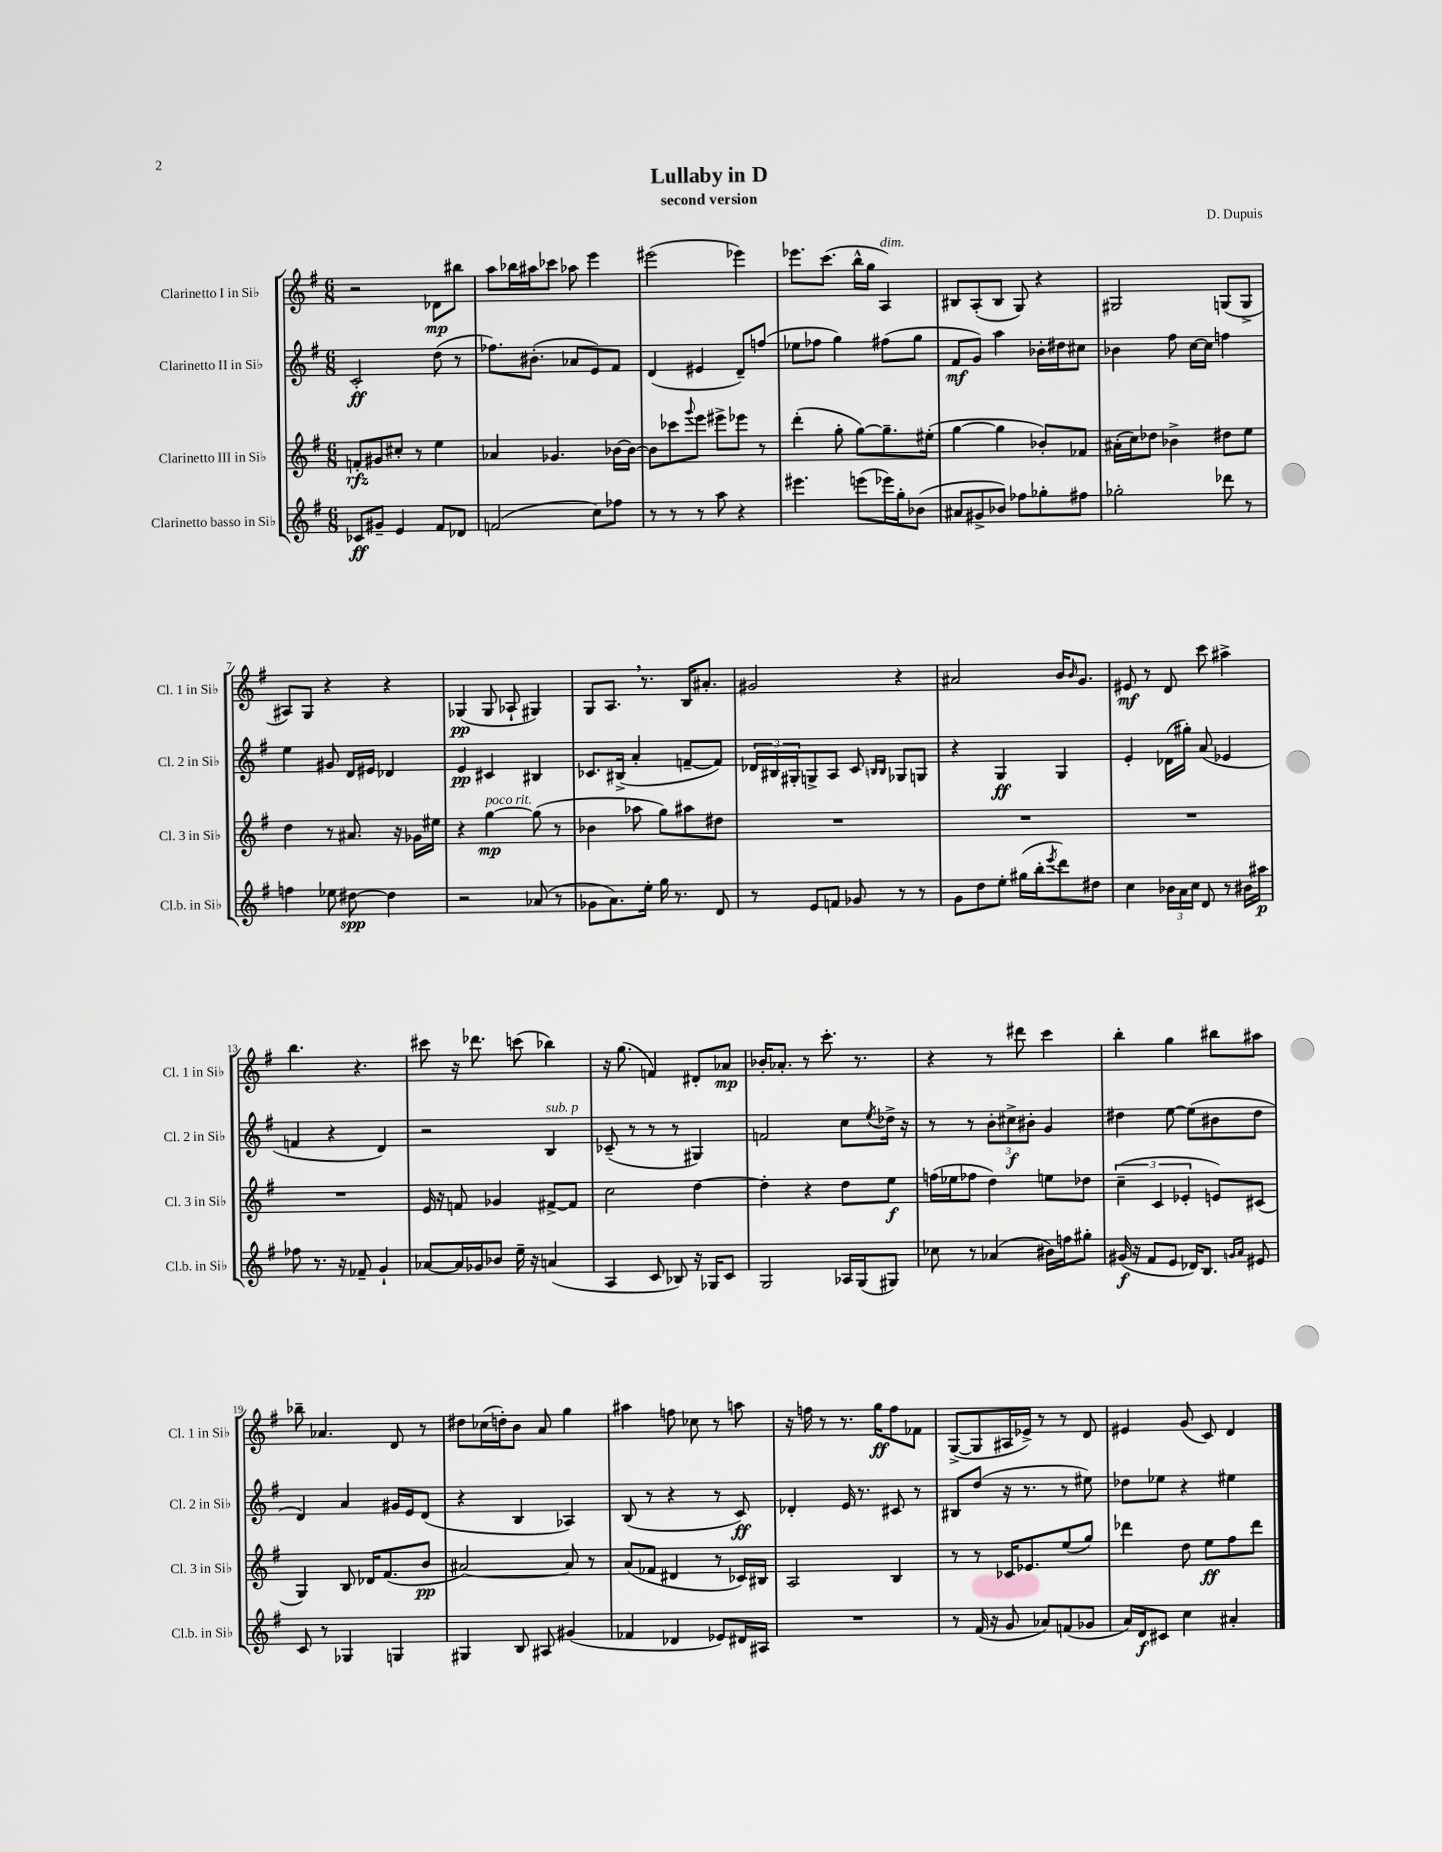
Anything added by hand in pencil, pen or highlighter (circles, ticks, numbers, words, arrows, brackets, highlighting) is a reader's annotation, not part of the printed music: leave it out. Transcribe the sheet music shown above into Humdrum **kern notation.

**kern	**kern	**kern	**kern
*staff4	*staff3	*staff2	*staff1
*clefG2	*clefG2	*clefG2	*clefG2
*k[f#]	*k[f#]	*k[f#]	*k[f#]
*M6/8	*M6/8	*M6/8	*M6/8
8c-	8f'	2c'	2r
8g#~	8g#	.	.
4e	8cc#'	.	.
.	8r	.	.
8f#	4ee	(8dd	8d-
8d-	.	8r	8bb#
=	=	=	=
(2f	4a-	8.ff-)	8aa
.	.	.	16bb-
.	.	(8.b#'	16aa#
.	4.g-	.	8ccc-
.	.	8a-	8aa-
8cc)	.	8e)	4eee
8ff-	[16b-	8f#	.
.	16b-_	.	.
=	=	=	=
8r	8b-]	(4d	(2eee#
8r	8ccc-	.	.
.	8qqggg	.	.
8r	8eee	4e#	.
8aa	8eee#^	.	.
4r	8eee-	8d~)	4eee-)
.	8r	(8ff	.
=	=	=	=
4.eee#	(4ddd'	8ee-	8.eee-
.	.	8ff-	.
.	.	.	(8.ccc
.	8gg'	4gg)	.
(8eee	[8gg)	.	16bb^^
.	.	.	16gg
16eee-)	8.gg~]	(8ff#	4A)
16gg'	.	.	.
(8b-	.	8gg	.
.	(16ee#'	.	.
=	=	=	=
8a#	[4gg	8f#	8B#
8g#^	.	8g)	(8A'
8b-)	4gg]	4aa	8B#
8ff-	.	.	8G)
8gg-'	8b-')	16b-'	4r
.	.	16dd#	.
8ff#	8f-	8cc#	.
=	=	=	=
2gg-'	(16a#'	4b-	2G#
.	16cc)	.	.
.	8dd-	.	.
.	4b-^	8ff#	.
.	.	[16cc	.
.	.	16cc]	.
8ddd-	8dd#	4ff	(8G
8r	8ee	.	8G^
=	=	=	=
4ff	4dd	4ee	8A#)
.	.	.	8G
8ee-	8r	8g#	4r
[8dd#	8.a#	16d	.
.	.	16e#	.
4dd#]	.	4d-	4r
.	16r	.	.
.	16g-	.	.
.	16ee#	.	.
=	=	=	=
2r	4r	4e	(4G-
.	[4gg	4c#	8G-
.	.	.	8A-`
(8a-	(8gg]	4B#	4G#)
8r	8r	.	.
=	=	=	=
8g-	4b-	8.c-	8G
8.a)	.	.	8.A
.	.	(16B#^	.
.	8aa-	4a'	.
16ee'	.	.	8.r
16gg	8gg)	.	.
8.r	.	.	.
.	8aa#	[8f~	16B
.	.	.	8.a#'
8d	8dd#	8f])	.
=	=	=	=
8r	2.r	24d-	2g#
.	.	24B#	.
.	.	24G#'	.
8e	.	8G^	.
8f	.	8A	.
8g-	.	8c	.
.	.	16qqB	.
.	.	16qqB	.
8r	.	8G-	4r
8r	.	8G	.
=	=	=	=
8g	2.r	4r	2a#
8dd	.	.	.
8ee'	.	4G	.
(16gg#	.	.	.
16bb'	.	.	.
8qeee	.	.	.
8ddd)	.	4G	16b
.	.	.	16qqb
.	.	.	8.g
8dd#	.	.	.
=	=	=	=
4cc	2.r	4e'	8e#
.	.	.	8r
24b-	.	(16d-	8d
24a	.	.	.
.	.	16gg#')	.
24cc	.	.	.
8d	.	(8a	8ccc
8r	.	4e-	4aa#^
16b#	.	.	.
16aa#	.	.	.
=	=	=	=
8ff-	2.r	4f	4.bb
8.r	.	.	.
.	.	4r	.
16r	.	.	.
8f-~	.	.	4.r
4g`	.	4d)	.
=	=	=	=
[8a-	16e	2r	8ccc#
.	16r	.	.
16a-]	8f	.	16r
16g-	.	.	8.ddd-
8b-	4g-	.	.
16ee~	.	.	(8ccc
16r	.	.	.
(4a	[8f#^	4B	4bb-)
.	8f#]	.	.
=	=	=	=
4A	2cc	(8c-~	16r
.	.	.	(8.gg
.	.	8r	.
8c	.	8r	4f)
8B-)	.	8r	.
16r	[4dd	4G#)	8d#'
16G-	.	.	.
8c	.	.	8a-
=	=	=	=
2G	4dd']	2f	16b-'
.	.	.	8.a-'
.	4r	.	8r
.	.	.	8.ccc'
16A-	8dd	8cc	.
(16G	.	.	8.r
.	.	8qee	.
8G#)	8ee	16dd-^	.
.	.	16r	.
=	=	=	=
8cc-	(16ff	8r	4r
.	16ee-	.	.
8r	8ff-	8r	.
(4a-	4dd)	12b'	8r
.	.	12cc#^	.
.	.	.	8ddd#
.	.	12b#'	.
16b#)	8ee	4g	4ccc
16ff	.	.	.
8gg#'	8dd-	.	.
=	=	=	=
(16g#	(6cc~	4dd#	4bb'
16r	.	.	.
8f#	.	.	.
.	6c	.	.
8e	.	[8ee	4gg
.	6e-'	.	.
16d-)	.	(8ee]	.
8.B	.	.	.
.	8e)	8b#	8bb#
16qqg	.	.	.
16qqa	.	.	.
8e#	(8c#	8dd#	8aa#
=	=	=	=
8c	4G)	4d)	8bb-~
8r	.	.	4.a-
4G-	8B	4a	.
.	16d-	.	.
.	(8.f#	.	.
4G	.	16g#	8d
.	.	16e	.
.	8b	(8d	8r
=	=	=	=
4G#	[2a#)	4r	8dd#
.	.	.	(16cc-
.	.	.	16dd')
8B	.	4B	8b
8A#	.	.	8a
(4g#	8a#]	4A-)	4gg
.	8r	.	.
=	=	=	=
4f-	(8a	(8B	4aa#
.	8f-	8r	.
4d-	4d#	4r	8ff
.	.	.	8cc-
8e-)	8r	8r	8r
16d#	16c-)	8c)	8aa
16A#	16B#	.	.
=	=	=	=
2.r	2A	4d-'	16r
.	.	.	16ff
.	.	.	8r
.	.	16e	8.r
.	.	8.r	.
.	.	.	16gg
.	4B	8c#	8ff
.	.	8r	8f-
=	=	=	=
8r	8r	8B#	([8G^
(16f#	8r	(8dd	8G]
16r	.	.	.
8g	16c-	16r	16A#
.	8.e-	8.r	16e-^)
8a-)	.	.	8r
(8f	(8ee	8r	8r
8g-	8gg)	8ee#)	8d
=	=	=	=
16a)	4ddd-	8dd-	4e#
16d	.	.	.
8c#	.	8ee-	.
4cc	8dd	4r	(8g
.	8ee	.	8c)
4a#'	8ff#	4ee#	4d
.	8ddd-	.	.
==	==	==	==
*-	*-	*-	*-
